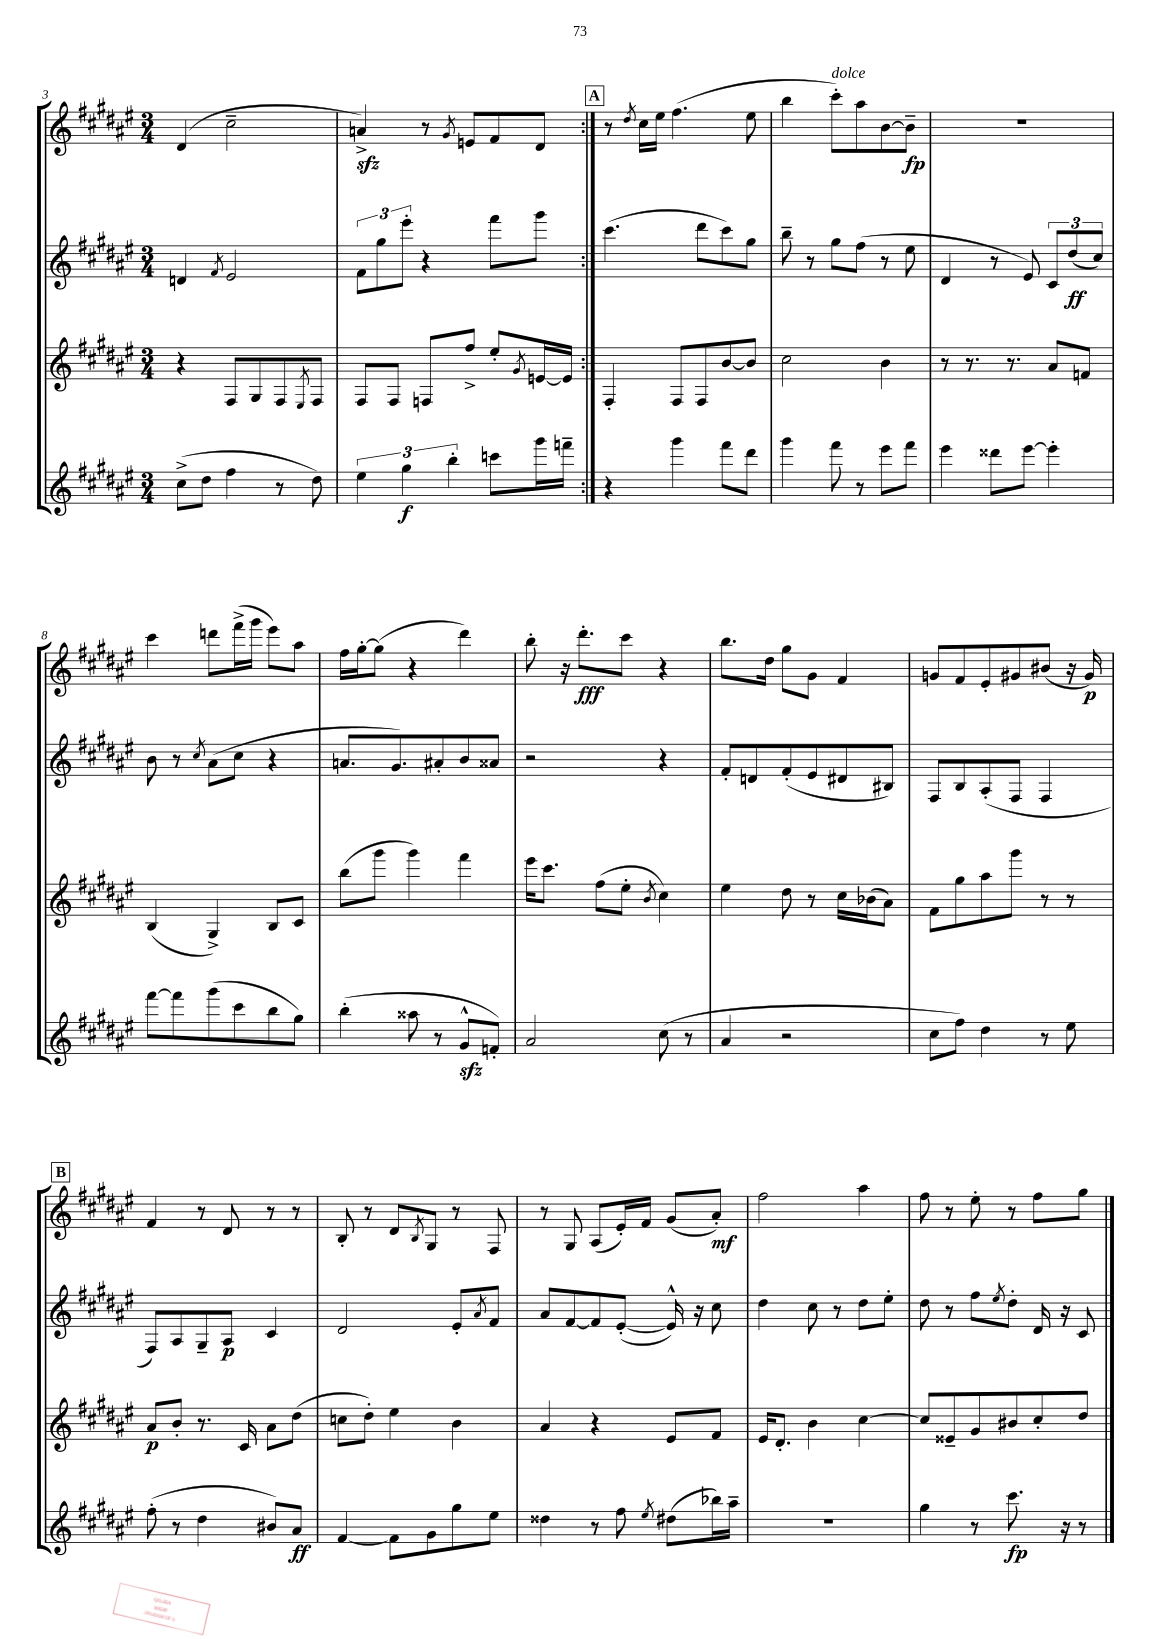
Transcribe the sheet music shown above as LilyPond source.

<<
\new StaffGroup <<
\new Staff = "s0" {
    \clef treble \key fis \major \numericTimeSignature \time 3/4
    \repeat volta 2 { dis'4( cis''2-- |
    a'4->\sfz) r8 \acciaccatura { gis'8 } e'8 fis'8 dis'8 | }
    \mark \markup { \box "A" } r8 \acciaccatura { dis''8 } cis''16 eis''16 fis''4.( eis''8 |
    b''4 cis'''8-.^\markup { \italic "dolce" }) ais''8 b'8~ b'8--\fp |
    R2. |
    cis'''4 d'''8 fis'''16->( gis'''16 eis'''8) ais''8 |
    fis''16 gis''16~-. gis''8( r4 dis'''4) |
    b''8-. r16 dis'''8.-.\fff cis'''8 r4 |
    b''8. dis''16 gis''8 gis'8 fis'4 |
    g'8 fis'8 eis'8-. gis'8 bis'8( r16 gis'16\p) |
    \mark \markup { \box "B" } fis'4 r8 dis'8 r8 r8 |
    b8-. r8 dis'8 \acciaccatura { b8 } gis8 r8 fis8 |
    r8 gis8 ais8( eis'16-.) fis'16 gis'8( ais'8-.\mf) |
    fis''2 ais''4 |
    fis''8 r8 eis''8-. r8 fis''8 gis''8 \bar "|." |
}
\new Staff = "s1" {
    \clef treble \key fis \major \numericTimeSignature \time 3/4
    \repeat volta 2 { d'4 \acciaccatura { fis'8 } eis'2 |
    \tuplet 3/2 { fis'8 gis''8 eis'''8-. } r4 fis'''8 gis'''8 | }
    \mark \markup { \box "A" } cis'''4.( dis'''8 cis'''8) gis''8 |
    b''8-- r8 gis''8 fis''8( r8 eis''8 |
    dis'4 r8 eis'8) \tuplet 3/2 { cis'8 dis''8\ff( cis''8) } |
    b'8 r8 \acciaccatura { cis''8 } ais'8( cis''8 r4 |
    a'8. gis'8.) ais'8-. b'8 aisis'8 |
    r2 r4 |
    fis'8-. d'8 fis'8-.( eis'8 dis'8 bis8) |
    fis8 b8 ais8-.( fis8 fis4 |
    \mark \markup { \box "B" } fis8) ais8 gis8-- ais8\p cis'4 |
    dis'2 eis'8-. \acciaccatura { ais'8 } fis'8 |
    ais'8 fis'8~ fis'8 eis'8~-.( eis'16-^) r16 cis''8 |
    dis''4 cis''8 r8 dis''8 eis''8-. |
    dis''8 r8 fis''8 \acciaccatura { eis''8 } dis''8-. dis'16 r16 cis'8 \bar "|." |
}
\new Staff = "s2" {
    \clef treble \key fis \major \numericTimeSignature \time 3/4
    \repeat volta 2 { r4 fis8 gis8 fis8 \acciaccatura { eis8 } fis8 |
    fis8 fis8 f8 fis''8-> eis''8-. \acciaccatura { gis'8 } e'16~ e'16 | }
    \mark \markup { \box "A" } fis4-. fis8 fis8 b'8~ b'8 |
    cis''2 b'4 |
    r8 r8. r8. ais'8 f'8 |
    b4( gis4->) b8 cis'8 |
    b''8( gis'''8 gis'''4) fis'''4 |
    eis'''16 cis'''8. fis''8( eis''8-. \acciaccatura { b'8 } cis''4) |
    eis''4 dis''8 r8 cis''16 bes'16( ais'8) |
    fis'8 gis''8 ais''8 gis'''8 r8 r8 |
    \mark \markup { \box "B" } ais'8\p b'8-. r8. cis'16 ais'8 dis''8( |
    c''8 dis''8-.) eis''4 b'4 |
    ais'4 r4 eis'8 fis'8 |
    eis'16 dis'8.-. b'4 cis''4~ |
    cis''8 eisis'8-- gis'8 bis'8 cis''8-. dis''8 \bar "|." |
}
\new Staff = "s3" {
    \clef treble \key fis \major \numericTimeSignature \time 3/4
    \repeat volta 2 { cis''8->( dis''8 fis''4 r8 dis''8) |
    \tuplet 3/2 { eis''4 gis''4\f b''4-. } c'''8 gis'''16 f'''16-- | }
    \mark \markup { \box "A" } r4 gis'''4 fis'''8 dis'''8 |
    gis'''4 fis'''8 r8 eis'''8 fis'''8 |
    eis'''4 disis'''8 eis'''8~ eis'''4-. |
    fis'''8~ fis'''8 gis'''8( cis'''8 b''8 gis''8) |
    b''4-.( aisis''8 r8 gis'8-^\sfz f'8-.) |
    ais'2 cis''8( r8 |
    ais'4 r2 |
    cis''8 fis''8) dis''4 r8 eis''8 |
    \mark \markup { \box "B" } fis''8-.( r8 dis''4 bis'8) ais'8\ff |
    fis'4~ fis'8 gis'8 gis''8 eis''8 |
    disis''4 r8 fis''8 \acciaccatura { eis''8 } dis''8( bes''16) ais''16-- |
    R2. |
    gis''4 r8 cis'''8.\fp r16 r8 \bar "|." |
}
>>
>>
\layout { \context { \Score currentBarNumber = #3 } }
